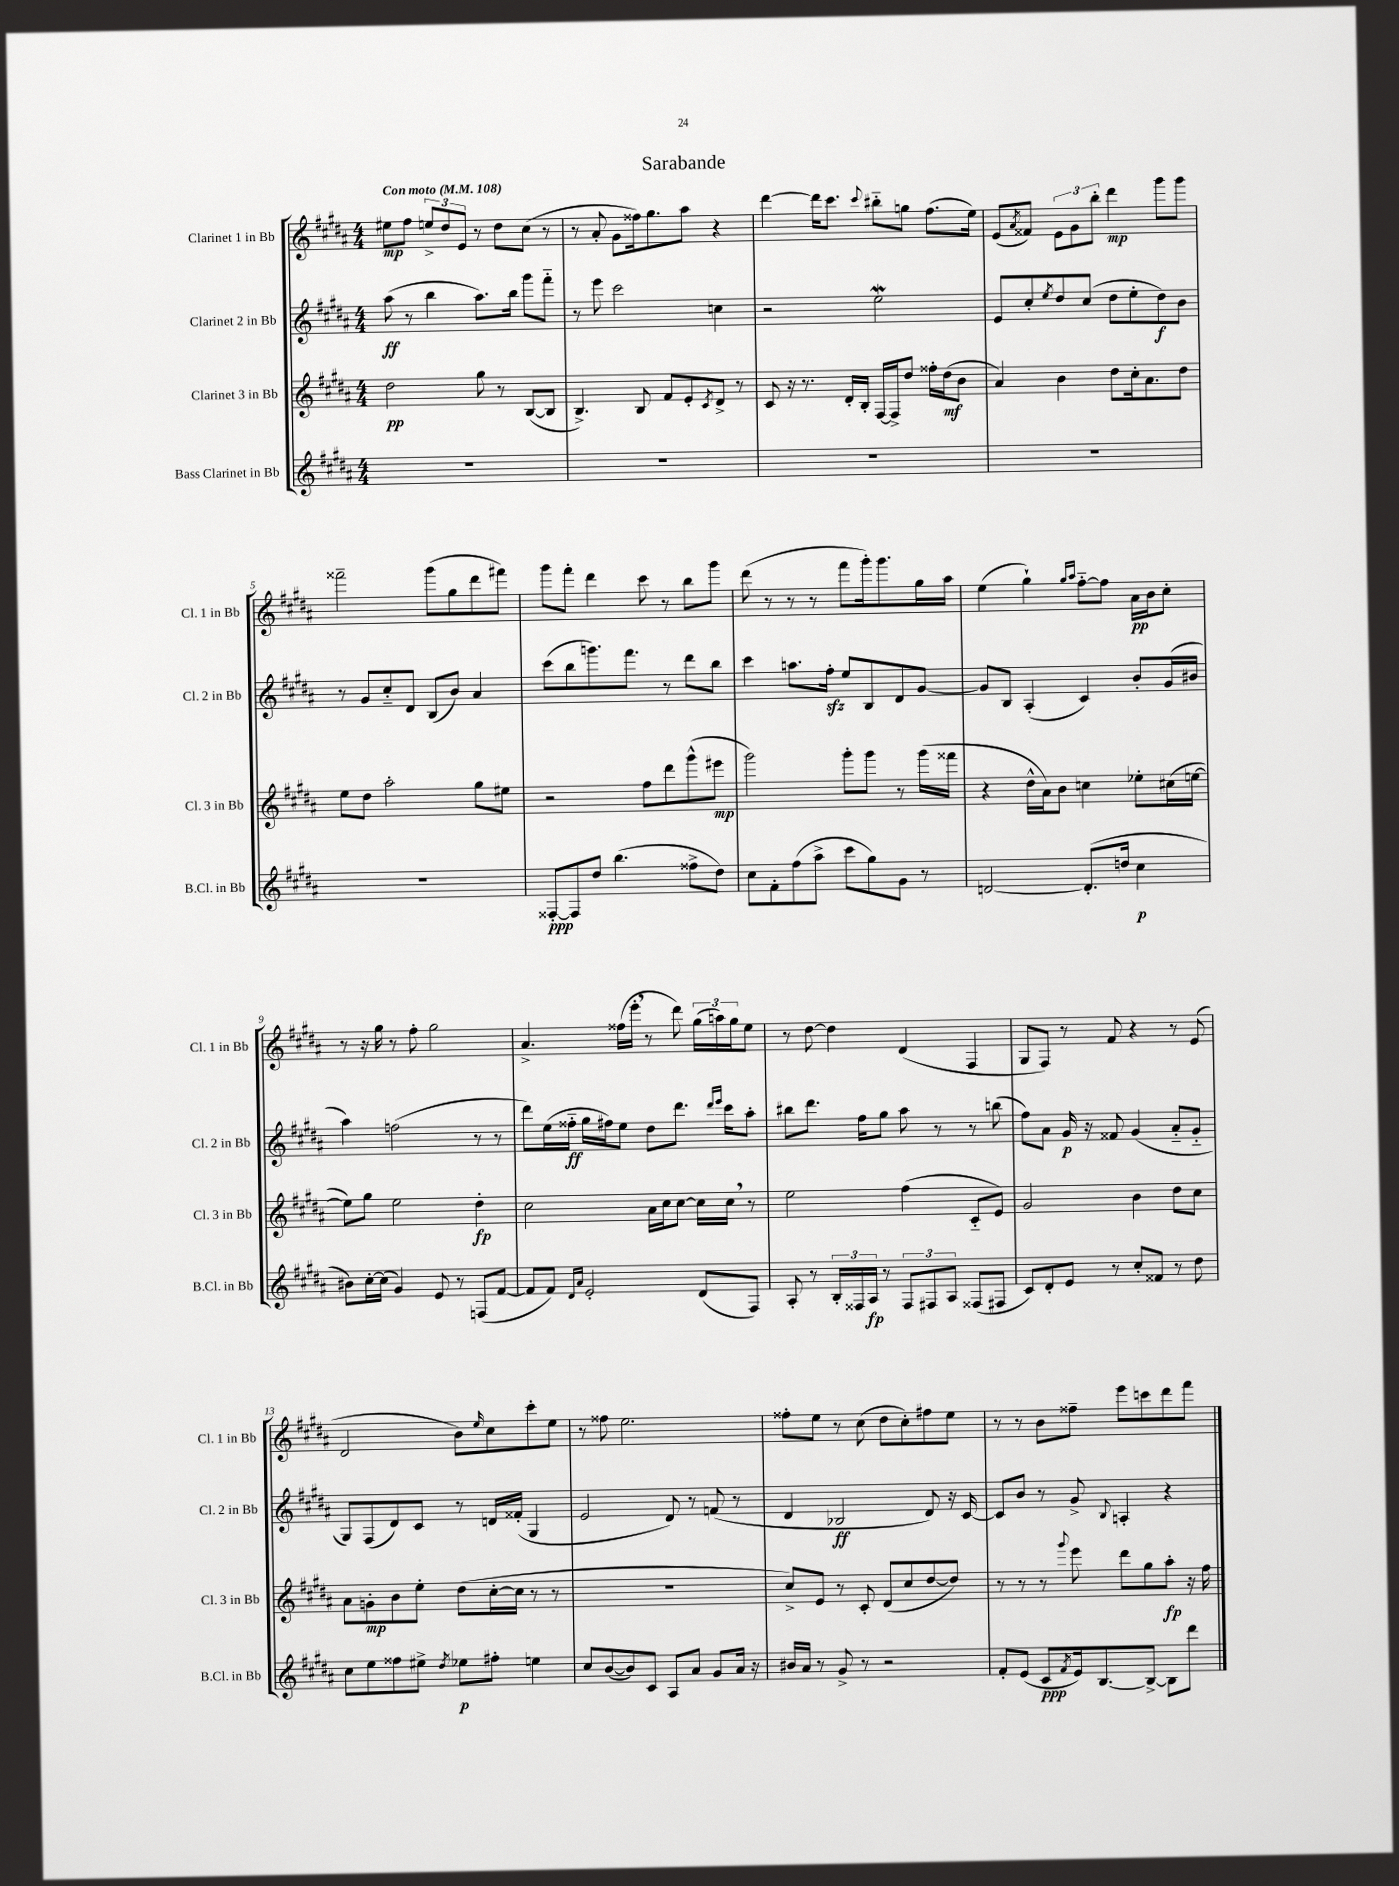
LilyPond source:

\header { title = "Sarabande" }
<<
\new StaffGroup <<
\new Staff = "s0" \with { instrumentName = "Clarinet 1 in Bb" shortInstrumentName = "Cl. 1 in Bb" } {
    \clef treble \key b \major \numericTimeSignature \time 4/4 \tempo "Con moto" 4 = 108
    eis''8\mp fis''8 \tuplet 3/2 { e''8-> dis''8 e'8 } r8 dis''8 cis''8( r8 |
    r8 ais'8-. gis'8 fisis''16) gis''8. ais''8 r4 |
    dis'''4~ dis'''16 cis'''8. \appoggiatura { cis'''8 } bis''8-_ g''8 fis''8.( e''16) |
    e'8( \acciaccatura { ais'8 } fisis'8) \tuplet 3/2 { e'8 gis'8 b''8-. } dis'''4\mp gis'''8 gis'''8 |
    fisis'''2-- gis'''8( gis''8 dis'''8 fis'''8) |
    gis'''8 fis'''8-. dis'''4 cis'''8 r8 b''8 gis'''8 |
    dis'''8( r8 r8 r8 fis'''8 gis'''16-.) gis'''8. gis''16 ais''16 |
    e''4( gis''4-!) \grace { gis''16 ais''16 } fis''8~-_ fis''8 ais'16\pp b'16 cis''8-. |
    r8 r16 gis''16 r8 fis''8-. gis''2 |
    ais'4.-> fisis''16( e'''16-. \breathe r8 dis'''8) \tuplet 3/2 { gis''16( a''16) gis''16 } e''8 |
    r8 dis''8~ dis''4 dis'4( fis4 |
    gis8 fis8) r8 fis'8 r4 r8 e'8( |
    dis'2 b'8) \grace { e''16 } cis''8 cis'''8-. e''8 |
    r8 fisis''8 e''2. |
    fisis''8-. e''8 r8 cis''8( dis''8 cis''8-.) fis''8 e''8 |
    r8 r8 b'8 fisis''8-- e'''8 c'''8 dis'''8 fis'''8 \bar "|." |
}
\new Staff = "s1" \with { instrumentName = "Clarinet 2 in Bb" shortInstrumentName = "Cl. 2 in Bb" } {
    \clef treble \key b \major \numericTimeSignature \time 4/4
    ais''8\ff( r8 b''4 ais''8.) b''16 gis'''8 fis'''8-_ |
    r8 e'''8 cis'''2 c''4 |
    r2 e''2\mordent |
    e'8 cis''8-. \acciaccatura { e''8 } dis''8 cis''8( dis''8 e''8-. dis''8\f) b'8 |
    r8 gis'8 cis''8-_ dis'8 b8( b'8) ais'4 |
    cis'''8( b''8 g'''8.) fis'''8. r8 dis'''8 b''8 |
    cis'''4 a''8. fis''16-.\sfz e''8 b8 dis'8 gis'8~ |
    gis'8 b8 ais4-.( cis'4) b'8-. gis'16( bis'16 |
    ais''4) f''2( r8 r8 |
    dis'''8) e''16( fisis''16-_\ff gis''16 fis''16) e''8 dis''8 dis'''8. \grace { dis'''16 e'''16 } cis'''16 ais''8-. |
    bis''8 dis'''8. fis''16 gis''8 ais''8 r8 r8 b''8( |
    fis''8) ais'8 gis'16\p r16 fisis'8 gis'4( ais'8-_ gis'8-_ |
    gis8) fis8( dis'8) cis'8 r8 d'16 fisis'16-.( gis4 |
    e'2 dis'8) r8 f'8( r8 |
    dis'4 bes2\ff dis'8) r16 cis'16~ |
    cis'8 b'8 r8 gis'8-> \appoggiatura { b8 } a4-. r4 \bar "|." |
}
\new Staff = "s2" \with { instrumentName = "Clarinet 3 in Bb" shortInstrumentName = "Cl. 3 in Bb" } {
    \clef treble \key b \major \numericTimeSignature \time 4/4
    dis''2\pp gis''8 r8 b8~( b8 |
    b4.->) b8 fis'8 e'8-. \acciaccatura { cis'8 } dis'8-> r8 |
    cis'8 r16 r8. dis'16-. b16-. fis16~ fis16-> dis''8 fisis''16-. dis''16\mf( b'8 |
    ais'4) b'4 dis''8 cis''16-. ais'8. dis''8 |
    e''8 dis''8 ais''2-. gis''8 eis''8 |
    r2 fis''8 dis'''8 gis'''8-^( eis'''8\mp |
    gis'''2) gis'''8-. gis'''8 r8 gis'''16( fisis'''16 |
    r4 dis''16-^ ais'16) b'8 c''4 ees''8-. cis''16( e''16~ |
    e''8) gis''8 e''2 dis''4-.\fp |
    cis''2 ais'16 cis''16 cis''8~ cis''16 cis''16 \breathe r8 |
    e''2 fis''4( cis'8-_ e'8) |
    gis'2 b'4 dis''8 cis''8 |
    ais'8 g'8-.\mp b'8 e''8-. dis''8( cis''16~-. cis''16 r8 r8 |
    R1 |
    cis''8->) e'8 r8 cis'8-. dis'8( cis''8 dis''8~ dis''8) |
    r8 r8 r8 \appoggiatura { gis'''8 } e'''8 dis'''8 gis''8 ais''8-.\fp r16 fis''16 \bar "|." |
}
\new Staff = "s3" \with { instrumentName = "Bass Clarinet in Bb" shortInstrumentName = "B.Cl. in Bb" } {
    \clef treble \key b \major \numericTimeSignature \time 4/4
    R1 |
    R1 |
    R1 |
    R1 |
    R1 |
    fisis8~-.\ppp fisis8 dis''8 b''4.( fisis''8-> dis''8) |
    cis''8 fis'8-. fis''8( ais''8-> cis'''8 gis''8) gis'8 r8 |
    d'2~ d'8.-.( d''16 cis''4\p |
    bis'8) cis''16~-. cis''16( gis'4) e'8 r8 f8( fis'8~ |
    fis'8 fis'8) \grace { dis'16 ais'16 } e'2-. dis'8( fis8) |
    ais8-. r8 \tuplet 3/2 { b16-. fisis16 ais16\fp } r8 \tuplet 3/2 { fisis8 fis8 ais8 } fisis8( fis8 |
    cis'8) dis'8-. e'8 r8 cis''8-. fisis'8 r8 dis''8 |
    cis''8 e''8 fisis''8 eis''8-> \acciaccatura { dis''8 } ees''8\p fis''8-. e''4 |
    cis''8 b'8~( b'8) cis'8 ais8 ais'8 gis'8 ais'16 r16 |
    bis'16 ais'16 r8 gis'8-> r8 r2 |
    fis'8-. e'8( cis'8\ppp \acciaccatura { fis'8 } e'16) b8.~ b8~-> b8 dis'''8 \bar "|." |
}
>>
>>
